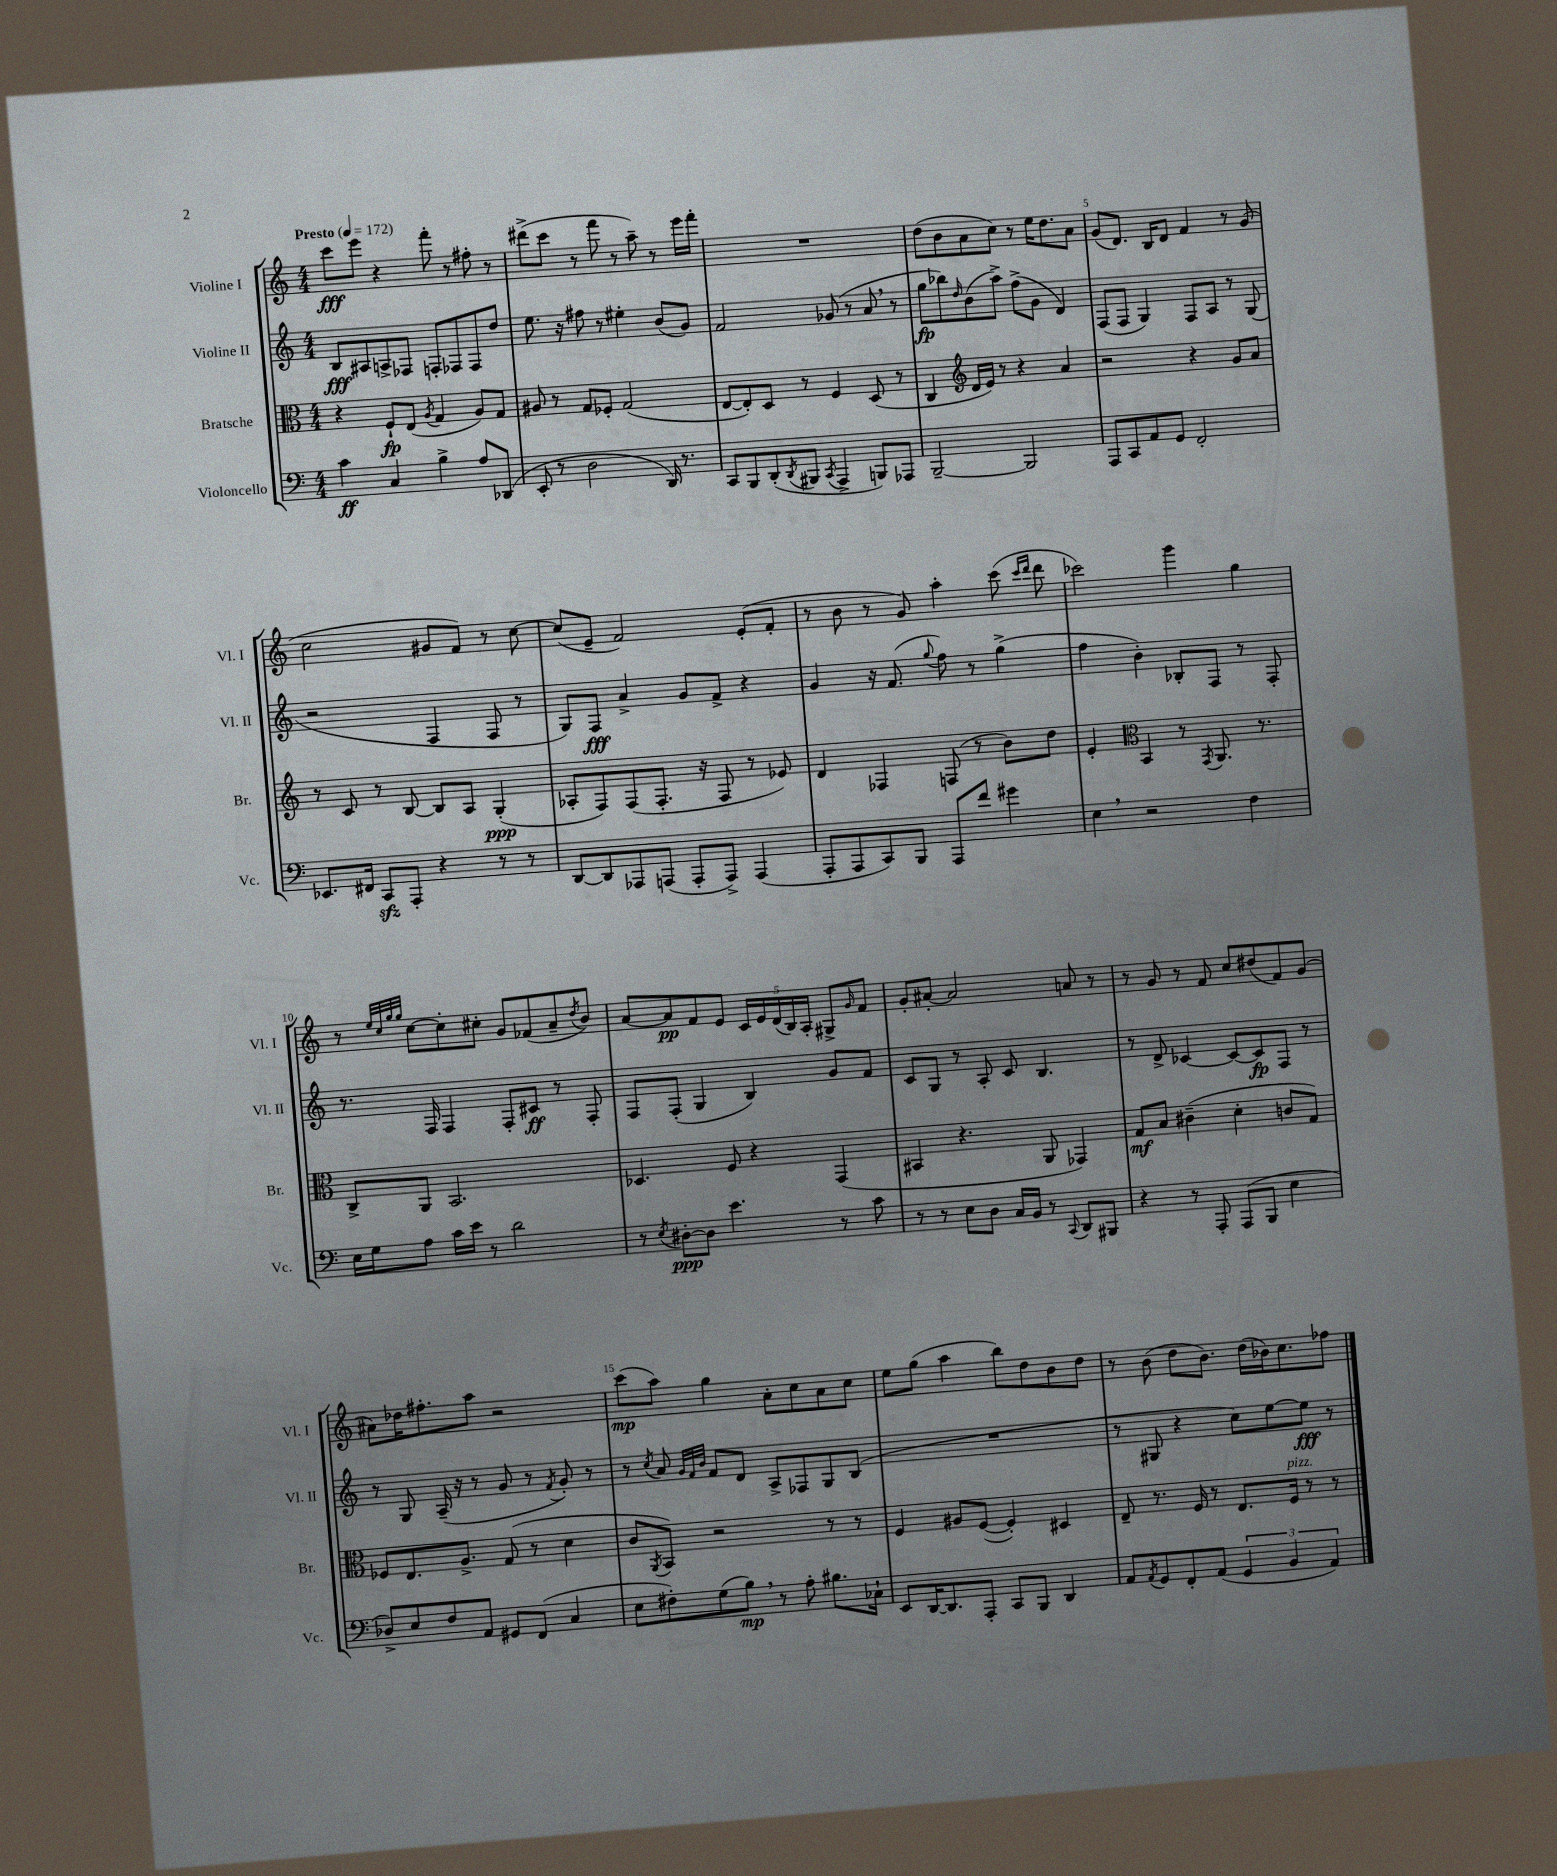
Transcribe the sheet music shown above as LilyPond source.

<<
\new StaffGroup <<
\new Staff = "s0" \with { instrumentName = "Violine I" shortInstrumentName = "Vl. I" } {
    \clef treble \key c \major \numericTimeSignature \time 4/4 \tempo "Presto" 4 = 172
    c'''8\fff e'''8 r4 f'''8-. r8 fis''8-. r8 |
    dis'''8->( c'''8 r8 f'''8 r8 a''8--) r8 e'''16 f'''16-. |
    R1 |
    d''8( b'8 a'8 c''8) r8 e''16 d''8. a'8 |
    g'8( d'8.) b16 d'8 f'4 r8 g'8( |
    c''2 gis'8 f'8) r8 c''8~ |
    c''8( e'8-- f'2) e'8-.( f'8-. |
    r8 b'8 r8 g'8) a''4-. c'''8( \grace { c'''16 d'''16 } d'''8 |
    ces'''2) g'''4 g''4 |
    r8 \grace { e''32 c''32 g''32 g''32 } c''8~ c''8-. cis''8-. g'8 fes'8( a'8-- \acciaccatura { d''8 } b'8) |
    a'8~ a'8\pp f'8 e'8 \tuplet 5/4 { c'16 e'16 d'16( b16) a16-. } gis8-> \grace { g'16 } f'8 |
    g'8-. ais'8~-. ais'2 a'8 r8 |
    r8 g'8 r8 f'8 c''8 dis''8( f'8) g'8( |
    ais'8) des''16 fis''8.-. a''8 r2 |
    c'''8\mp( a''8) g''4 a'8-. c''8 a'8 c''8 |
    e''8 g''8( a''4 b''8) d''8 b'8 d''8 |
    r8 b'8( d''8 b'8.) d''16( bes'16) c''8. fes''8 \bar "|." |
}
\new Staff = "s1" \with { instrumentName = "Violine II" shortInstrumentName = "Vl. II" } {
    \clef treble \key c \major \numericTimeSignature \time 4/4
    b8\fff ais8 a8-> fes8 f8-. fes8 fes8 d''8 |
    e''8. r16 fis''8 r8 eis''4-. b'8( g'8) |
    f'2 ges'8( r8 a'8 \breathe r8 |
    g''8\fp bes''8) \grace { d''16 } b'8( a''8->) f''8->( g'8 d'4) |
    f8( f8 g4) f8 a8 r8 g8( |
    r2 f4 f8 r8 |
    g8) f8\fff a'4-> g'8 f'8-> r4 |
    g'4 r16 f'8.( \appoggiatura { g''8 } f''8) r8 g''4->( |
    f''4 b'4-.) bes8-. f8 r8 f8-. |
    r8. f16 f4 f8-. cis'8\ff r8 f8-. |
    f8 f8-.( g4 b4) g'8 f'8 |
    c'8 g8 r8 a8-. c'8 b4. |
    r8 d'8-> ces'4~ ces'8~ ces'8\fp f8 r8 |
    r8 g8 a16--( r16 r8 g'8 r8 \acciaccatura { f'8 } g'8-.) r8 |
    r8 \acciaccatura { c''8 } a'8 \grace { g'32 f'32 b'32 } f'8 d'8 a8-> fes8 g8 b8( |
    R1 |
    r8 gis8 r4 c''8) e''8~ e''8\fff r8 \bar "|." |
}
\new Staff = "s2" \with { instrumentName = "Bratsche" shortInstrumentName = "Br." } {
    \clef alto \key c \major \numericTimeSignature \time 4/4
    r4 f8-!\fp e8( \acciaccatura { a8 } g4 a8) g8 |
    ais8 r8 g8 fes8-. g2( |
    e8~ e8-.) d8 r8 f4 d8( r8 |
    c4 \clef treble d'16 e'16) r8 r4 a'4 |
    r2 r4 g'8 a'8 |
    r8 c'8 r8 b8~ b8 a8 g4-.\ppp( |
    aes8-. f8) f8( f8.-. r16 f8 r8 ees'8) |
    d'4 fes4 f8( r8 b'8) d''8 |
    e'4-. \clef alto b,4 r8 \acciaccatura { g,8 } a,8. r8. |
    c8-> a,8 b,2. |
    des4. f8 r4 g,4( |
    bis,4 r4. a,8 ges,4) |
    g8\mf b8 cis'4--( d'4-. c'8 g8) |
    fes8 e8. a8.-> g8( r8 d'4 |
    c'8 \acciaccatura { a,8 } b,8) r2 r8 r8 |
    f4 ais8 f8~( f4-.) dis4 |
    e8-- r8. f16 r8 e8. f16^\markup { \italic "pizz." } r8 r8 \bar "|." |
}
\new Staff = "s3" \with { instrumentName = "Violoncello" shortInstrumentName = "Vc." } {
    \clef bass \key c \major \numericTimeSignature \time 4/4
    c'4\ff c4 b4-> a8 des,8( |
    e,8-. r8 d2 d,16) r8. |
    c,8 b,,8 d,8-.( \acciaccatura { d,8 } bis,,8 \acciaccatura { c,8 } a,,4-> b,,8) aes,,8 |
    b,,2~-- b,,2 |
    a,,8 c,8 a,8 g,8 f,2-. |
    ees,8. fis,16 c,8\sfz a,,8-. r4 r8 r8 |
    d,8~ d,8 aes,,8 a,,8( a,,8-. a,,8->) a,,4( |
    a,,8-. a,,8 c,8) b,,8 a,,8 f'8 gis'4 |
    e4 \breathe r2 f4 |
    e16 g16 a8 c'16 e'16 r8 d'2 |
    r8 \acciaccatura { e8 } dis8~-.\ppp dis8 e'4. r8 c'8 |
    r8 r8 e8 d8 c16 b,16 r8 \appoggiatura { c,8 } d,8 bis,,8 |
    r4 r8 a,,8-. a,,8( b,,8 e4 |
    des8->) e8 f8 a,8 gis,8 f,8( c4 |
    e8 fis8-.) g8( b8\mp) \breathe r8 a8-. bis8. ces16-! |
    e,8 d,16~ d,8. a,,8-. c,8 b,,8 d,4 |
    a,8 \acciaccatura { a,8 } g,8 f,8-. a,8( \tuplet 3/2 { g,4 b,4 a,4) } \bar "|." |
}
>>
>>
\layout { \context { \Score \override BarNumber.break-visibility = ##(#f #t #t) barNumberVisibility = #(every-nth-bar-number-visible 5) } }
